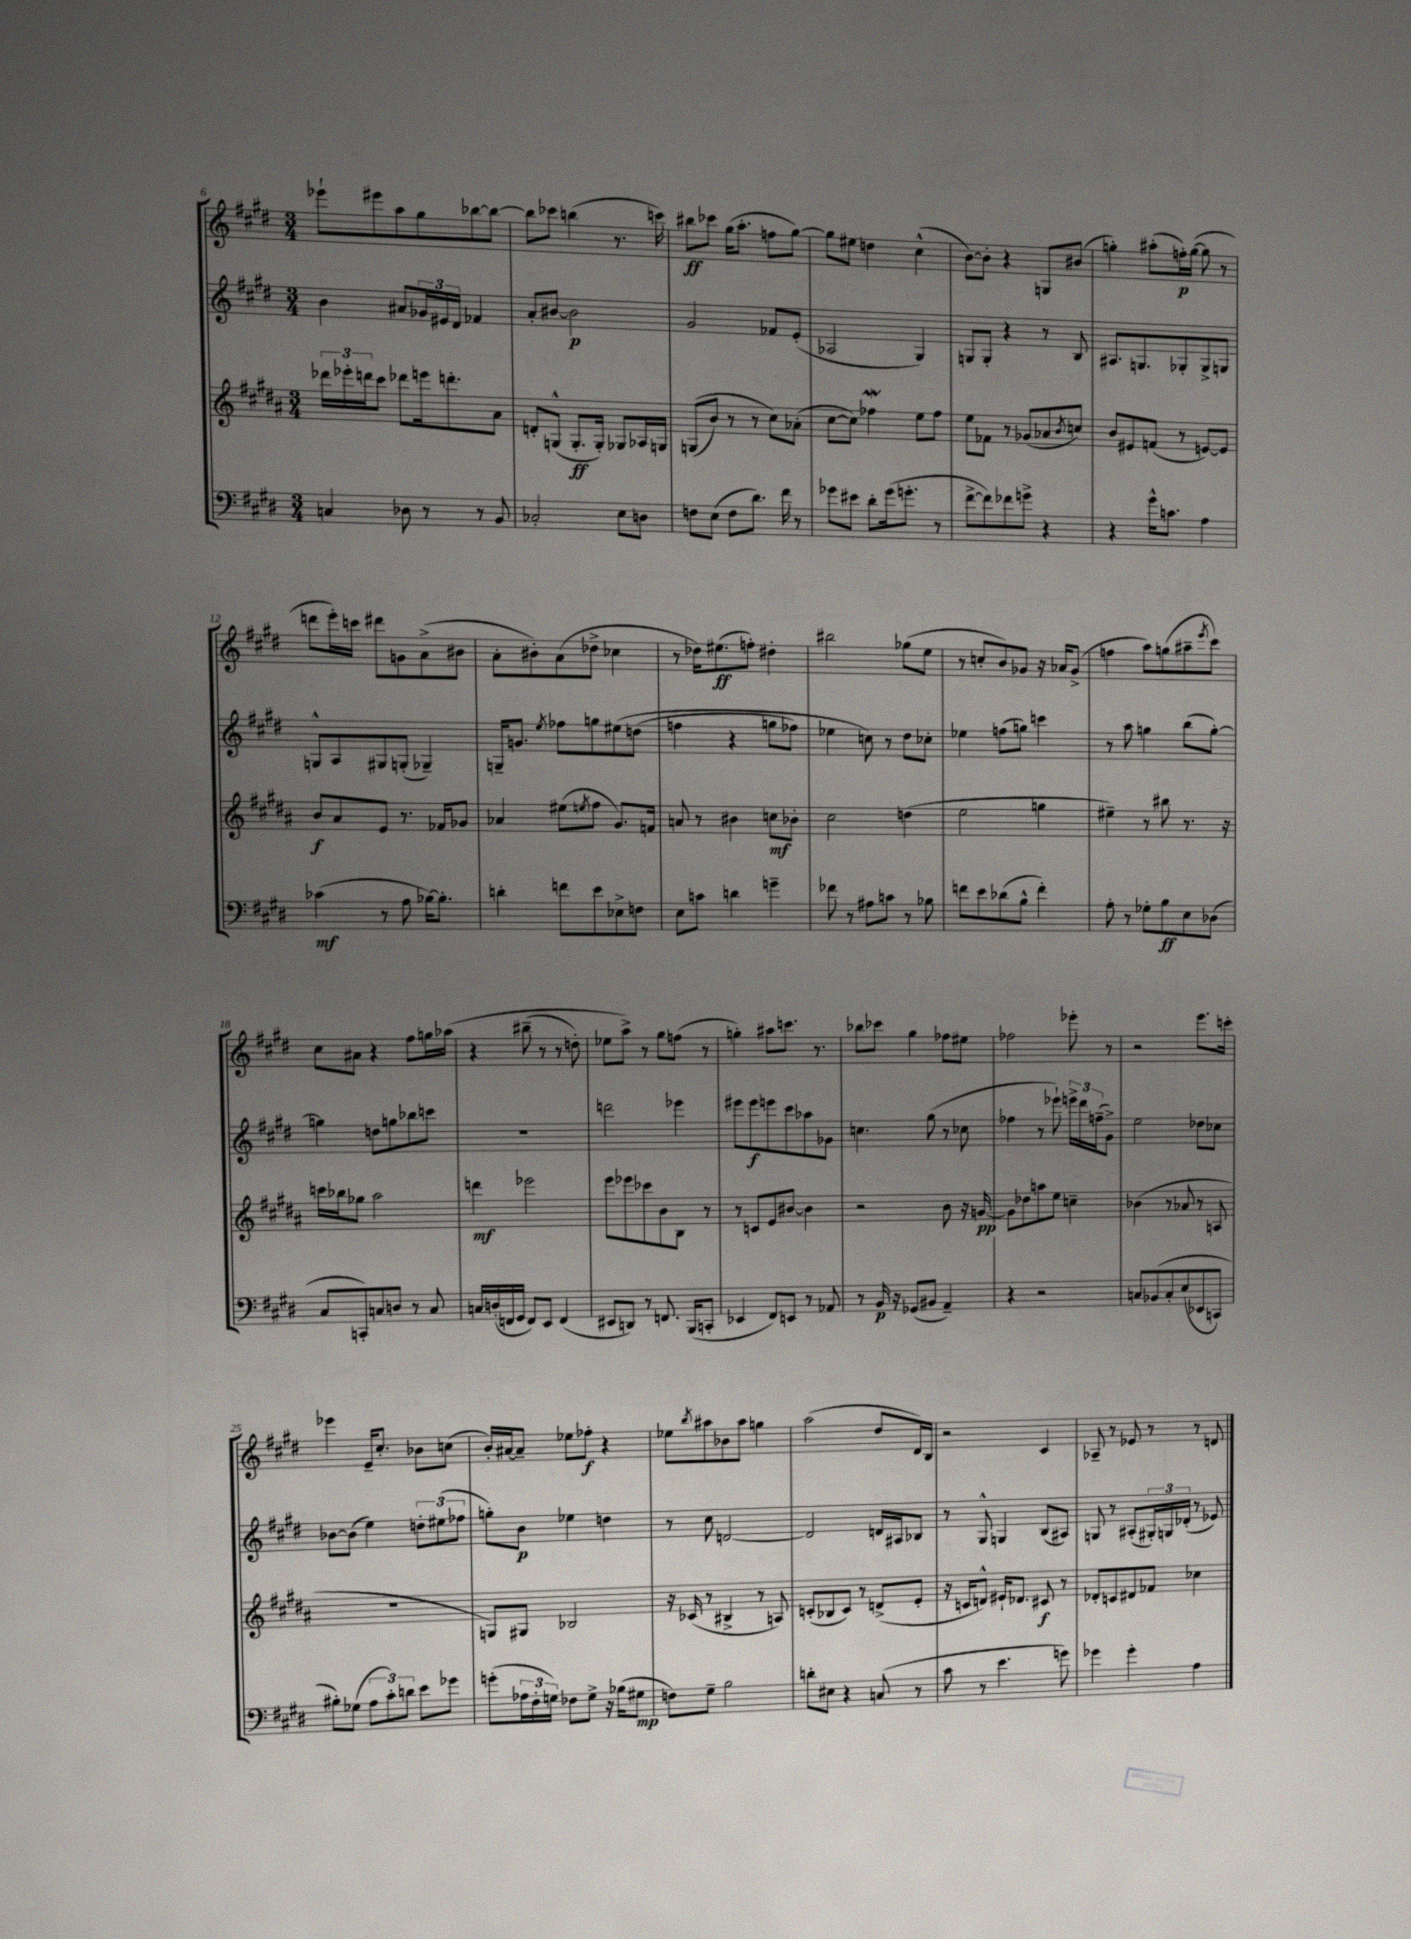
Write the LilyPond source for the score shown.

<<
\new StaffGroup <<
\new Staff = "s0" {
    \clef treble \key e \major \numericTimeSignature \time 3/4
    ees'''8-! eis'''8 a''8 gis''8 bes''8~ bes''8~ |
    bes''8 ces'''8 b''4( r8. c'''16) |
    bis''8\ff ces'''8 gis''16( a''8.-. f''8 gis''8~) |
    gis''8 eis''8 d''4 cis''4-^( |
    b'8~) b'8-. r4 g8 bis'8( |
    g''4-.) ais''8-.( f''16-.\p) g''16~( g''8 r8 |
    d'''8 e'''16-.) c'''16 dis'''8 g'8 a'8->( bis'8 |
    a'8-. bis'8-.) a'8( des''8-> ces''4 |
    r8 des''16) eis''8.\ff( f''8-.) dis''4-. |
    bis''2 ges''8( e''8 |
    r8 c''8-. b'8) ges'8 r16 aes'16 ges'8->( |
    f''4 a''8) g''8( ais''8-- \acciaccatura { e'''8 } cis'''8) |
    cis''8 ais'8 r4 fis''8 g''16 aes''16\( |
    r4 bis''8--( r8 r8 d''8-.) |
    ees''8 a''8->\) r8 gis''8 f''8( r8 |
    g''4-.) ais''8 c'''8. r8. |
    bes''8 ces'''8 gis''4 fes''8 eis''8 |
    fes''2 ees'''8-. r8 |
    r2 e'''8. c'''16-. |
    ees'''4 e'16-- cis''8.-. bes'8 c''8( |
    b'16-.) ais'16~ ais'8-- ees''8 fes''8-.\f r4 |
    ees''8 \acciaccatura { b''8 } ais''8 bes'8 ais''8 g''4 |
    a''2( dis''8 dis'16) b16 |
    r2 cis'4 |
    aes8-- r8 ees'8 r8 r8 d'8 \bar "|." |
}
\new Staff = "s1" {
    \clef treble \key e \major \numericTimeSignature \time 3/4
    b'4 ais'8 \tuplet 3/2 { ges'16 eis'16 dis'16 } fes'4 |
    a'8-. bis'8~ bis'2\p |
    gis'2 fes'8 e'8-.( |
    aes2 gis4) |
    g8 g8-. r4 r8 b8 |
    ais8. g8. ges8-. ges8-> g8 |
    g8-^ a8 gis8 g8-.( ges4--) |
    g16-- g'8. \acciaccatura { e''8 } fes''8 g''8 eis''8\( d''8( |
    f''4 r4 g''8 fes''8) |
    ees''4 c''8\) r8 dis''8 ces''8-. |
    ees''4 f''8( g''8) c'''4 |
    r8 a''8 g''4 b''8( g''8~-.) |
    g''4 d''8 g''8 bes''8 c'''8 |
    r2. |
    d'''2 ees'''4 |
    eis'''8 eis'''8\f e'''8 cis'''8 aes''8 ges'8 |
    c''4. gis''8( r8 ces''8 |
    fes''4 r8 ees'''8-!) \tuplet 3/2 { e'''16-> dis'''16 f''16--( } gis'8->) |
    e''2 des''8 ces''8 |
    bes'8~ bes'8( e''4) \tuplet 3/2 { d''8-. eis''8( fes''8 } |
    g''8-.) b'8\p ees''4 d''4 |
    r8 cis''8 d'2~ |
    d'2 d'16 ais16 bes8 |
    r8 gis8-^ g4 b8( ais8) |
    g8 r8 ais8-.( \tuplet 3/2 { gis16-.) g16 des'16-.( } r8 ees'8) \bar "|." |
}
\new Staff = "s2" {
    \clef treble \key b \major \numericTimeSignature \time 3/4
    \tuplet 3/2 { des'''16 ees'''16-. d'''16 } cis'''8 des'''8 e'''16 d'''8.-. ais'8 |
    d'8-. g8-^( g8.-.\ff g16-.) ges8 aes16 g16 |
    g8(\( b'8) r8 r8 cis''8\) aes'8-.( |
    cis''8~ cis''8) fes''4\mordent e''8 fes''8 |
    e''8 fes'8 r8 ges'8( aes'8 \acciaccatura { b'8 } c''8) |
    b'8 eis'8 f'8( r8 e'8~) e'8 |
    b'8\f ais'8 e'8 r8. fes'16 ges'8 |
    aes'4 eis''8( \acciaccatura { e''8 } fis''8 gis'8.) f'16 |
    a'8 r8 bis'4 c''8\mf bes'8-. |
    cis''2 d''4( |
    e''2 g''4 |
    eis''4--) r8 bis''8 r8. r16 |
    c'''16 bes''16 ges''8 ais''2 |
    d'''4\mf ees'''2 |
    e'''8 ees'''8 ces'''8 b'8 b8 r8 |
    r8 c'8 e'8 bis'8~ bis'4 |
    r2 b'8 r16 g'16~\pp |
    g'8 des''8 a''8 e''8 c''4-- |
    bes'4( r8 aes'8 r8 a8 |
    R2. |
    g8) gis8 bes2 |
    r16 ces'16( r8 bis4-> r8 a8) |
    c'8-.( bes8 c'8) r8 d'8->( e'8-. |
    r16 c'16 d'8-^) eis'16-! des'8. cis'8\f r8 |
    des'8-. c'8 dis'8 fes'8 ces''4 \bar "|." |
}
\new Staff = "s3" {
    \clef bass \key e \major \numericTimeSignature \time 3/4
    c4 des8 r8 r8 b,8 |
    ces2-. e8 d8 |
    f8 e8( f8 dis'8.) fis'16 r8 |
    ges'8 eis'8 dis'8-. ges'16( g'8.-. r8 |
    fis'8~-> fis'8) fes'8 g'8-> r4 |
    r4 gis'16-^ c'8. a4 |
    ces'4\mf( r8 a8 bes16~) bes8.-. |
    d'4-. f'8 e'8 ees8-> f8 |
    e8 c'8 d'4 g'4-- |
    fes'8 r8 ais8 c'8 r8 bes8 |
    f'8 e'8 des'8( b8-^ f'4-.) |
    a8-. r8 ges8-. b8\ff e8 des8( |
    cis8 c,8-.) c8 d8 r8 c8 |
    c16 d16-.( f,16 gis,16 f,8) e,8 f,4( |
    eis,8 d,8) r8 f,8. b,,16( c,8-. |
    ees,4 fis,8) e,8 r8 aes,8 |
    r8 b,16\p r16 ges,8( bis,8 a,4--) |
    r4 r2 |
    c8 bes,8\( c8-. e8( ees,8 c,8) |
    bis8-.\) ges8( \tuplet 3/2 { a8 cis'8-.) d'8 } e'8 ges'8 |
    g'8-.( \tuplet 3/2 { aes16 fis16-. g16) } fes8 g8-> r16 bes16( gis8\mp |
    f8) gis8-- b2 |
    d'8-. eis8 r4 c8( r8 |
    cis'8 r8 e'4. g'8) |
    ges'4 ges'4-. a4 \bar "|." |
}
>>
>>
\layout { \context { \Score currentBarNumber = #6 } }
